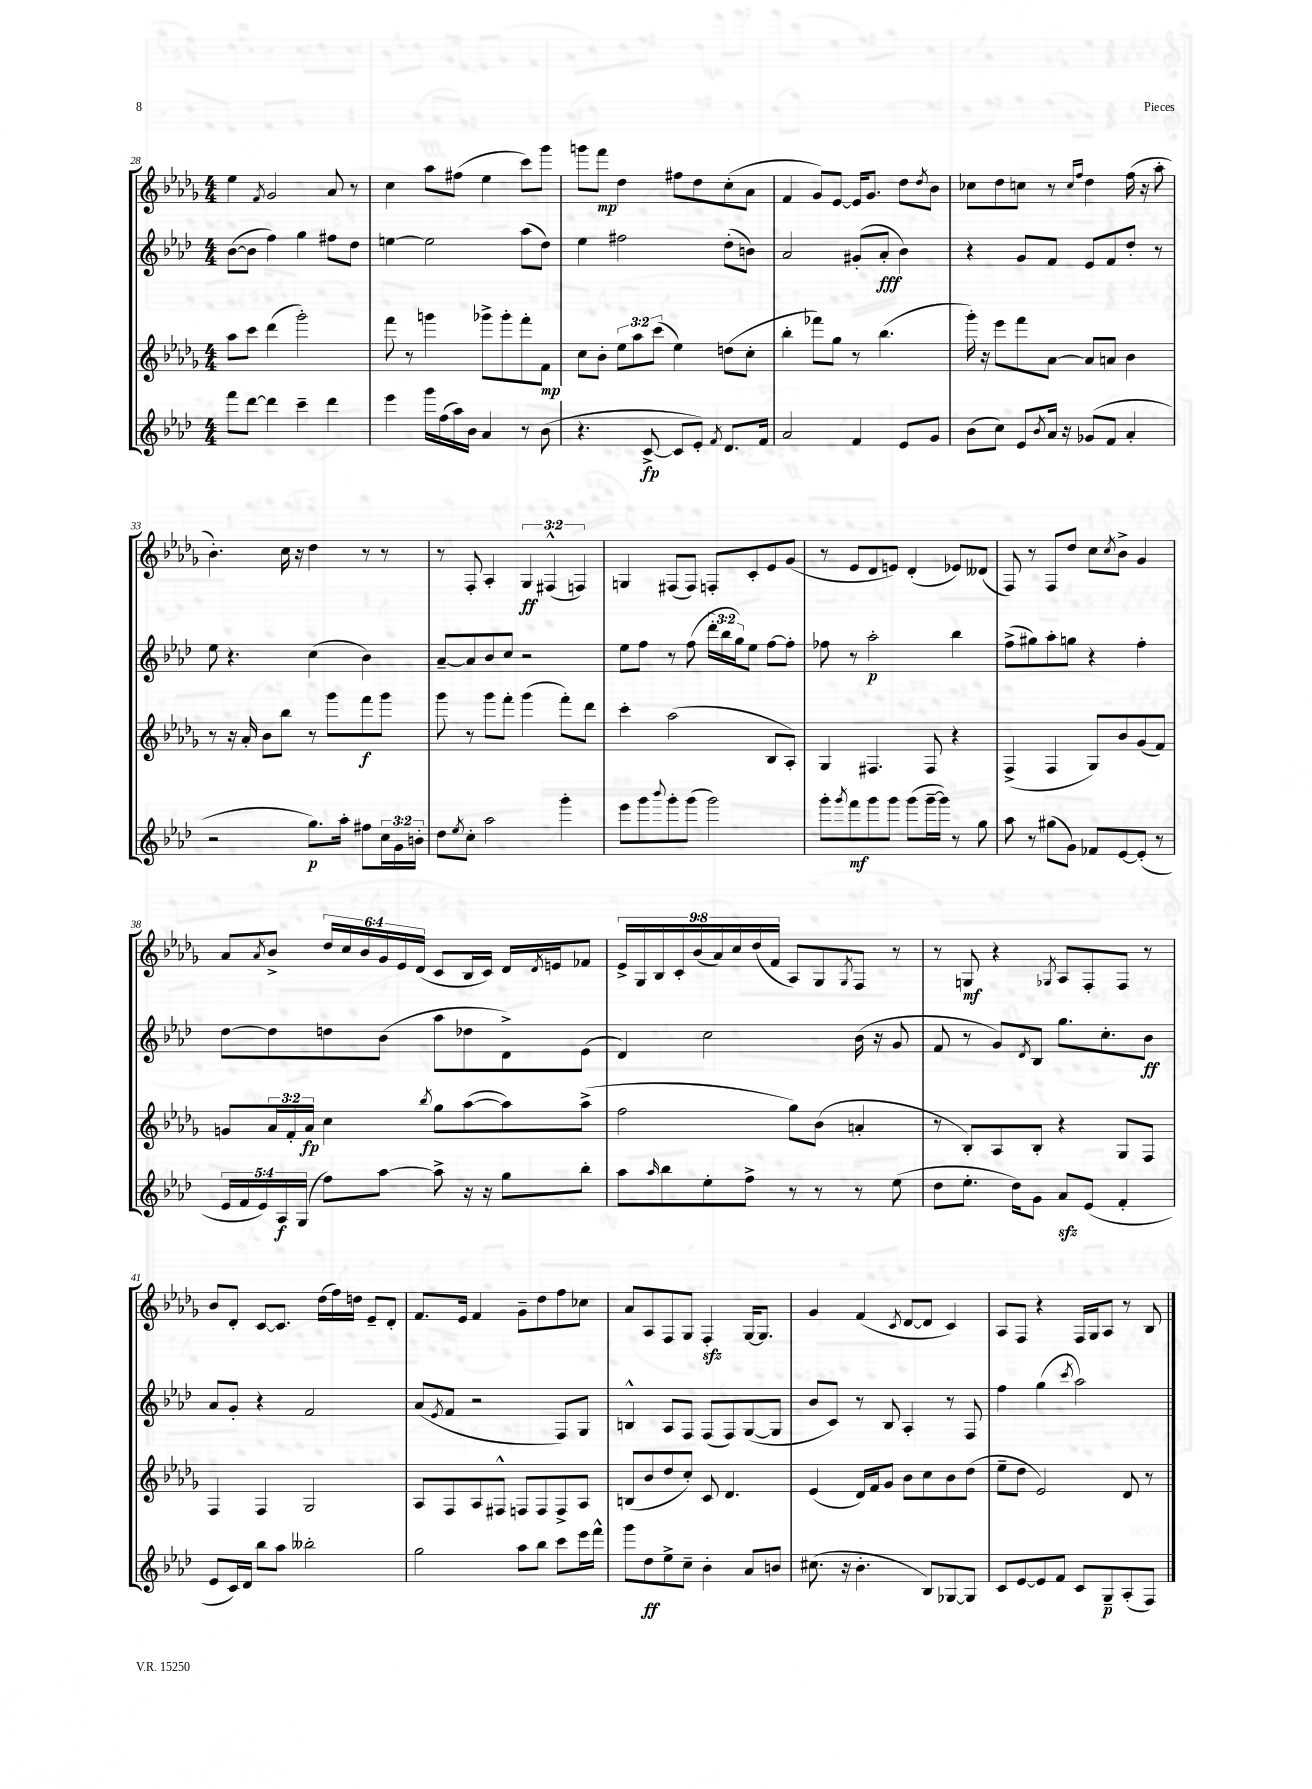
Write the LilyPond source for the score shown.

<<
\new StaffGroup <<
\new Staff = "s0" {
    \clef treble \key des \major \numericTimeSignature \time 4/4 \override Staff.TupletNumber.text = #tuplet-number::calc-fraction-text
    ees''4 \acciaccatura { f'8 } ges'2 aes'8 r8 |
    c''4 aes''8 fis''8( ees''4 c'''8) ges'''8 |
    g'''8 f'''8\mp des''4 fis''8 des''8 c''8-.( aes'8 |
    f'4 ges'8) ees'8~ ees'16 ges'8. des''8 \acciaccatura { des''8 } bes'8 |
    ces''8 des''8 c''8 r8 \grace { c''16 f''16 } des''4 f''16( r16 aes''8-. |
    bes'4.-.) c''16 r16 des''4 r8 r8 |
    r8 f8-. aes4-. \tuplet 3/2 { ges4\ff fis4-^( f4) } |
    g4 fis8( fis8) f8-. c'8-. ees'8 ges'8( |
    r8 ees'8 des'8 e'8) des'4-.( ees'8) deses'8( |
    f8) r8 f8 des''8 c''8 \acciaccatura { c''8 } bes'8-> ges'4 |
    aes'8 \acciaccatura { aes'8 } bes'8-> \tuplet 6/4 { des''16 c''16 bes'16 ges'16 ees'16 des'16( } c'8 bes16 c'16) des'16 \acciaccatura { des'8 } e'16 fes'8 |
    \tuplet 9/8 { ees'16-> ges16 bes16 c'16-. bes'16( aes'16) c''16 des''16( f'16 } aes8) ges8 \acciaccatura { ges8 } f8 r8 |
    r8 g8\mf r4 \acciaccatura { ges8 } aes8 f8-. f8 r8 |
    bes'8 des'8-. c'8~ c'8. des''16( f''16) d''16 ees'8-- des'8-. |
    f'8. ees'16 f'4 ges'8-- des''8 f''8 ces''8 |
    aes'8 aes8 f8 ges8 f4-.\sfz ges16~ ges8. |
    ges'4 f'4( \acciaccatura { c'8 } des'8~ des'8 c'4) |
    aes8 f8 r4 f16 ges16 aes8 r8 bes8 \bar "|." |
}
\new Staff = "s1" {
    \clef treble \key aes \major \numericTimeSignature \time 4/4 \override Staff.TupletNumber.text = #tuplet-number::calc-fraction-text
    bes'8~( bes'8 f''4) g''4 fis''8 des''8 |
    e''4~ e''2 aes''8( des''8) |
    ees''4 fis''2 des''8-.( b'8) |
    aes'2 gis'8-.( aes'8-.\fff bes'4) |
    r4 g'8 f'8 ees'8 f'8 des''8-. r8 |
    ees''8 r4. c''4( bes'4) |
    aes'8~-- aes'8 bes'8 c''8 r2 |
    ees''8 f''8 r8 f''8( \tuplet 3/2 { des'''16-. bes''16 g''16) } ees''8 f''8~ f''8-. |
    fes''8 r8 aes''2-.\p bes''4 |
    f''8->( gis''8) aes''8-. g''8 r4 f''4-. |
    des''8~ des''8 d''8 bes'8( aes''8 des''8 des'8->) ees'8( |
    des'4) c''2 bes'16( r16 g'8 |
    f'8 r8 g'8) \acciaccatura { des'8 } bes8 g''8. c''8.-. bes'8\ff |
    aes'8 g'8-. r4 f'2 |
    aes'8( \acciaccatura { ees'8 } f'8 r2 f8) g8 |
    b4-^ aes8 f8 f8( f8) g8~( g8 |
    bes'8 c'8) r8 bes8 aes4-. r8 f8 |
    f''4 g''4( \acciaccatura { c'''8 } aes''2) \bar "|." |
}
\new Staff = "s2" {
    \clef treble \key des \major \numericTimeSignature \time 4/4 \override Staff.TupletNumber.text = #tuplet-number::calc-fraction-text
    aes''8 c'''8 des'''4( ges'''2-.) |
    f'''8 r8 g'''4 ges'''8-> ges'''8-. f'''8-. f'8\mp |
    c''8 bes'8-. \tuplet 3/2 { ees''8 aes''8 c'''8( } ees''4) d''8( c''8-. |
    bes''4-. fes'''8) ges''8 r8 bes''4.( |
    ges'''16-.) r16 ees'''8 f'''8 aes'8~ aes'8 a'8 bes'4 |
    r8 r16 aes'16-. bes'8 bes''8 r8 ges'''8 f'''8\f ges'''8 |
    ges'''8 r8 ges'''8 f'''8-. ges'''4( f'''8-.) des'''8 |
    c'''4-. aes''2( bes8 aes8-.) |
    ges4 fis4. fis8 r4 |
    f4->( f4 ges8) bes'8 ges'8( f'8) |
    g'8 \tuplet 3/2 { aes'16 f'16-. aes'16\fp } c''4 \acciaccatura { bes''8 } ges''8 aes''8~( aes''8) aes''8->( |
    f''2 ges''8) bes'8( a'4-. |
    r8 bes8-.) aes8 bes8-. r4 ges8 f8 |
    f4 f4 ges2 |
    aes8 f8 aes8 fis8-^ f8 f8 f8-> aes8 |
    b8( bes'8 des''8 c''8-.) c'8 des'4. |
    ees'4( des'16) f'16 ges'8 bes'8 c''8 bes'8 des''8( |
    ees''8-- des''8 ees'2) des'8 r8 \bar "|." |
}
\new Staff = "s3" {
    \clef treble \key aes \major \numericTimeSignature \time 4/4 \override Staff.TupletNumber.text = #tuplet-number::calc-fraction-text
    f'''8 des'''8~ des'''4 c'''4-- des'''4 |
    ees'''4 g'''16 f''16( aes''16) bes'16 aes'4 r8 bes'8( |
    r4. c'8~->\fp c'8 ees'8-.) \acciaccatura { f'8 } des'8. f'16 |
    aes'2 f'4 ees'8 g'8 |
    bes'8( c''8) ees'8 \acciaccatura { bes'8 } aes'16 r16 ges'8( f'8 aes'4-. |
    r2 g''8.\p) aes''16-. fis''8 \tuplet 3/2 { c''16 g'16 b'16-. } |
    des''8 \acciaccatura { ees''8 } c''8-. aes''2 g'''4-. |
    ees'''8 g'''8 \appoggiatura { bes'''8 } g'''8-. g'''8( g'''2) |
    g'''8-. \acciaccatura { g'''8 } f'''8\mf g'''8 g'''8 g'''8( g'''16~-- g'''16) r8 g''8 |
    aes''8 r8 gis''8( g'8) fes'8 ees'8~ ees'8-.( r8 |
    \tuplet 5/4 { ees'16 f'16 ees'16) aes16\f g16( } f''8) aes''8~ aes''8-> r16 r16 g''8 bes''8-. |
    aes''8 \grace { aes''16 } bes''8 ees''8-. f''8-> r8 r8 r8 ees''8( |
    des''8 ees''8.-. des''16) g'8 aes'8\sfz ees'8( f'4-. |
    ees'8 c'16) des'16 bes''8 aes''8 beses''2-. |
    g''2 aes''8 bes''8 c'''8 ees'''16 f'''16-^ |
    g'''8 des''8\ff ees''8-> c''8-- bes'4-. aes'8 b'8 |
    cis''8.( r16 bes'4.-. bes8) ges8~ ges8 |
    c'8 ees'8~ ees'8 f'8 c'8 g8--\p aes8-.( f8) \bar "|." |
}
>>
>>
\layout { \context { \Score currentBarNumber = #28 } }
